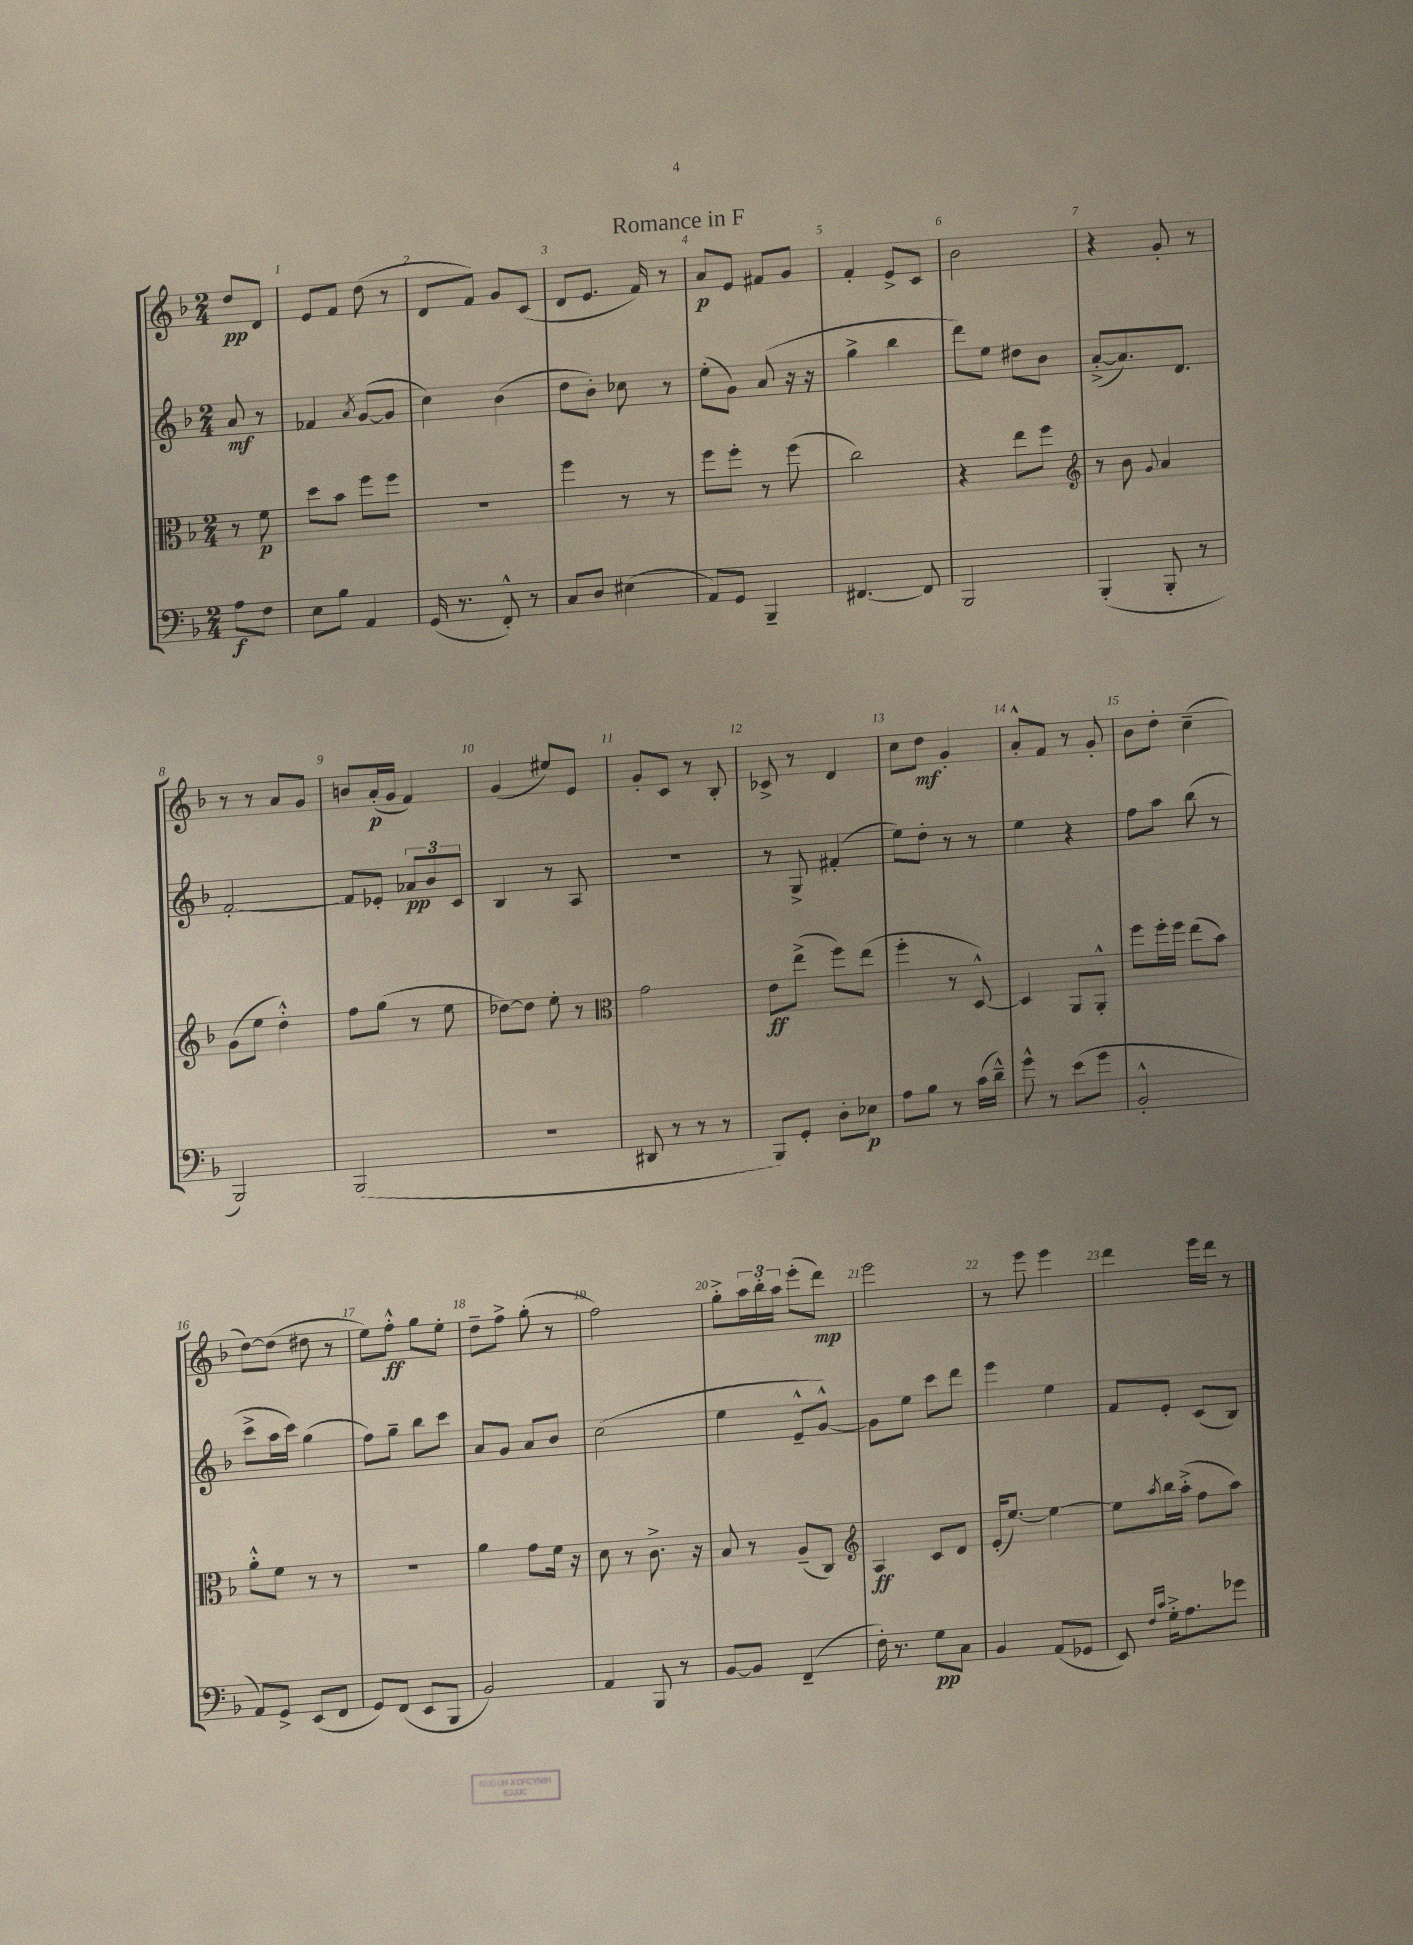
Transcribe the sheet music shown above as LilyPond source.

\header { title = "Romance in F" }
<<
\new StaffGroup <<
\new Staff = "s0" {
    \clef treble \key f \major \numericTimeSignature \time 2/4 \partial 4
    d''8\pp d'8 |
    e'8 f'8 d''8( r8 |
    d'8 f'8) g'8 c'8( |
    d'8 e'8. f'16) r8 |
    a'8\p e'8 fis'8 g'8 |
    f'4-. e'8-> c'8 |
    bes'2 |
    r4 g'8-. r8 |
    r8 r8 a'8 g'8 |
    b'8 a'16-.\p( g'16 f'4) |
    g'4( eis''8) e'8 |
    g'8-. c'8 r8 bes8-. |
    ces'8-> r8 d'4 |
    c''8 d''8\mf g'4-. |
    a'8-.-^ f'8 r8 g'8-. |
    bes'8 d''8-. c''4--( |
    d''8~) d''8( dis''8 r8 |
    e''8) f''8-.-^\ff g''8 e''8-. |
    d''8-- f''8-> g''8-.( r8 |
    f''2) |
    g''8-.-> \tuplet 3/2 { a''16 bes''16-. a''16 } e'''8-.( d'''8\mp) |
    e'''2 |
    r8 e'''8 e'''4 |
    d'''4 e'''16 d'''16 r8 \bar "|." |
}
\new Staff = "s1" {
    \clef treble \key f \major \numericTimeSignature \time 2/4 \partial 4
    a'8\mf r8 |
    fes'4 \acciaccatura { a'8 } g'8~( g'8 |
    c''4) bes'4( |
    d''8 bes'8-.) ces''8 r8 |
    e''8-.( g'8) a'8( r16 r16 |
    g''4-> bes''4 |
    d'''8) e''8 dis''8 bes'8 |
    a'8~-.->( a'8.) d'8. |
    f'2~-. |
    f'8 ees'8-. \tuplet 3/2 { aes'8\pp bes'8 c'8 } |
    bes4 r8 a8 |
    R2 |
    r8 g8-> fis'4-.( |
    e''8) d''8-. r8 r8 |
    e''4 r4 |
    f''8 a''8 bes''8( r8 |
    c'''8-> a''16 c'''16) g''4( |
    f''8) g''8-- bes''8 c'''8 |
    a'8 g'8 a'8 bes'8 |
    c''2( |
    e''4 e'8---^ g'8~-^) |
    g'8 e''8 c'''8 d'''8 |
    e'''4 e''4 |
    f'8 e'8-. c'8( bes8) \bar "|." |
}
\new Staff = "s2" {
    \clef alto \key f \major \numericTimeSignature \time 2/4 \partial 4
    r8 f'8\p |
    d''8 bes'8 f''8 f''8 |
    R2 |
    f''4 r8 r8 |
    f''8 f''8-. r8 f''8( |
    c''2) |
    r4 e''8 f''8 |
    \clef treble r8 bes'8 \appoggiatura { g'8 } a'4 |
    g'8( e''8 d''4-.-^) |
    f''8 g''8( r8 e''8 |
    des''8~) des''8 e''8-. r8 |
    \clef alto g'2 |
    e'8\ff e''8->( f''8) e''8( |
    f''4-. r8 d8~-^) |
    d4 a,8 a,8-.-^ |
    f''8 f''16-. f''16 e''8( bes'8) |
    a'8-.-^ f'8 r8 r8 |
    r2 |
    a'4 g'8 f'16 r16 |
    d'8 r8 c'8.-> r16 |
    bes8 r8 a8--( c8) |
    \clef treble a4\ff c'8 d'8 |
    e'16-.( e''8.~) e''4~ |
    e''8 \acciaccatura { a''8 } bes''16 a''16-.->( f''8 a''8) \bar "|." |
}
\new Staff = "s3" {
    \clef bass \key f \major \numericTimeSignature \time 2/4 \partial 4
    a8\f f8 |
    e8 bes8 a,4 |
    g,16( r8. f,8-.-^) r8 |
    c8 d8 eis4( |
    a,8) g,8 bes,,4-- |
    fis,4.~ fis,8 |
    bes,,2 |
    bes,,4-.( bes,,8-. r8 |
    bes,,2) |
    bes,,2( |
    r2 |
    dis,8 r8 r8 r8 |
    bes,,8) g,8-. d8-. ees8\p |
    a8 bes8 r8 c'16( d'16---^) |
    g'8-^ r8 e'8( g'8 |
    bes,2-.-^ |
    a,8) g,8-> e,8( f,8 |
    g,8) f,8( e,8 bes,,8 |
    bes,2) |
    a,4 bes,,8 r8 |
    bes,8~ bes,8 f,4--( |
    f16-.) r8. g8\pp c8 |
    bes,4 a,8( ges,8 |
    e,8) \grace { f16 c'16 } g16-.-> a8. ges'8 \bar "|." |
}
>>
>>
\layout { \context { \Score \override BarNumber.break-visibility = ##(#f #t #t) barNumberVisibility = #all-bar-numbers-visible } }
